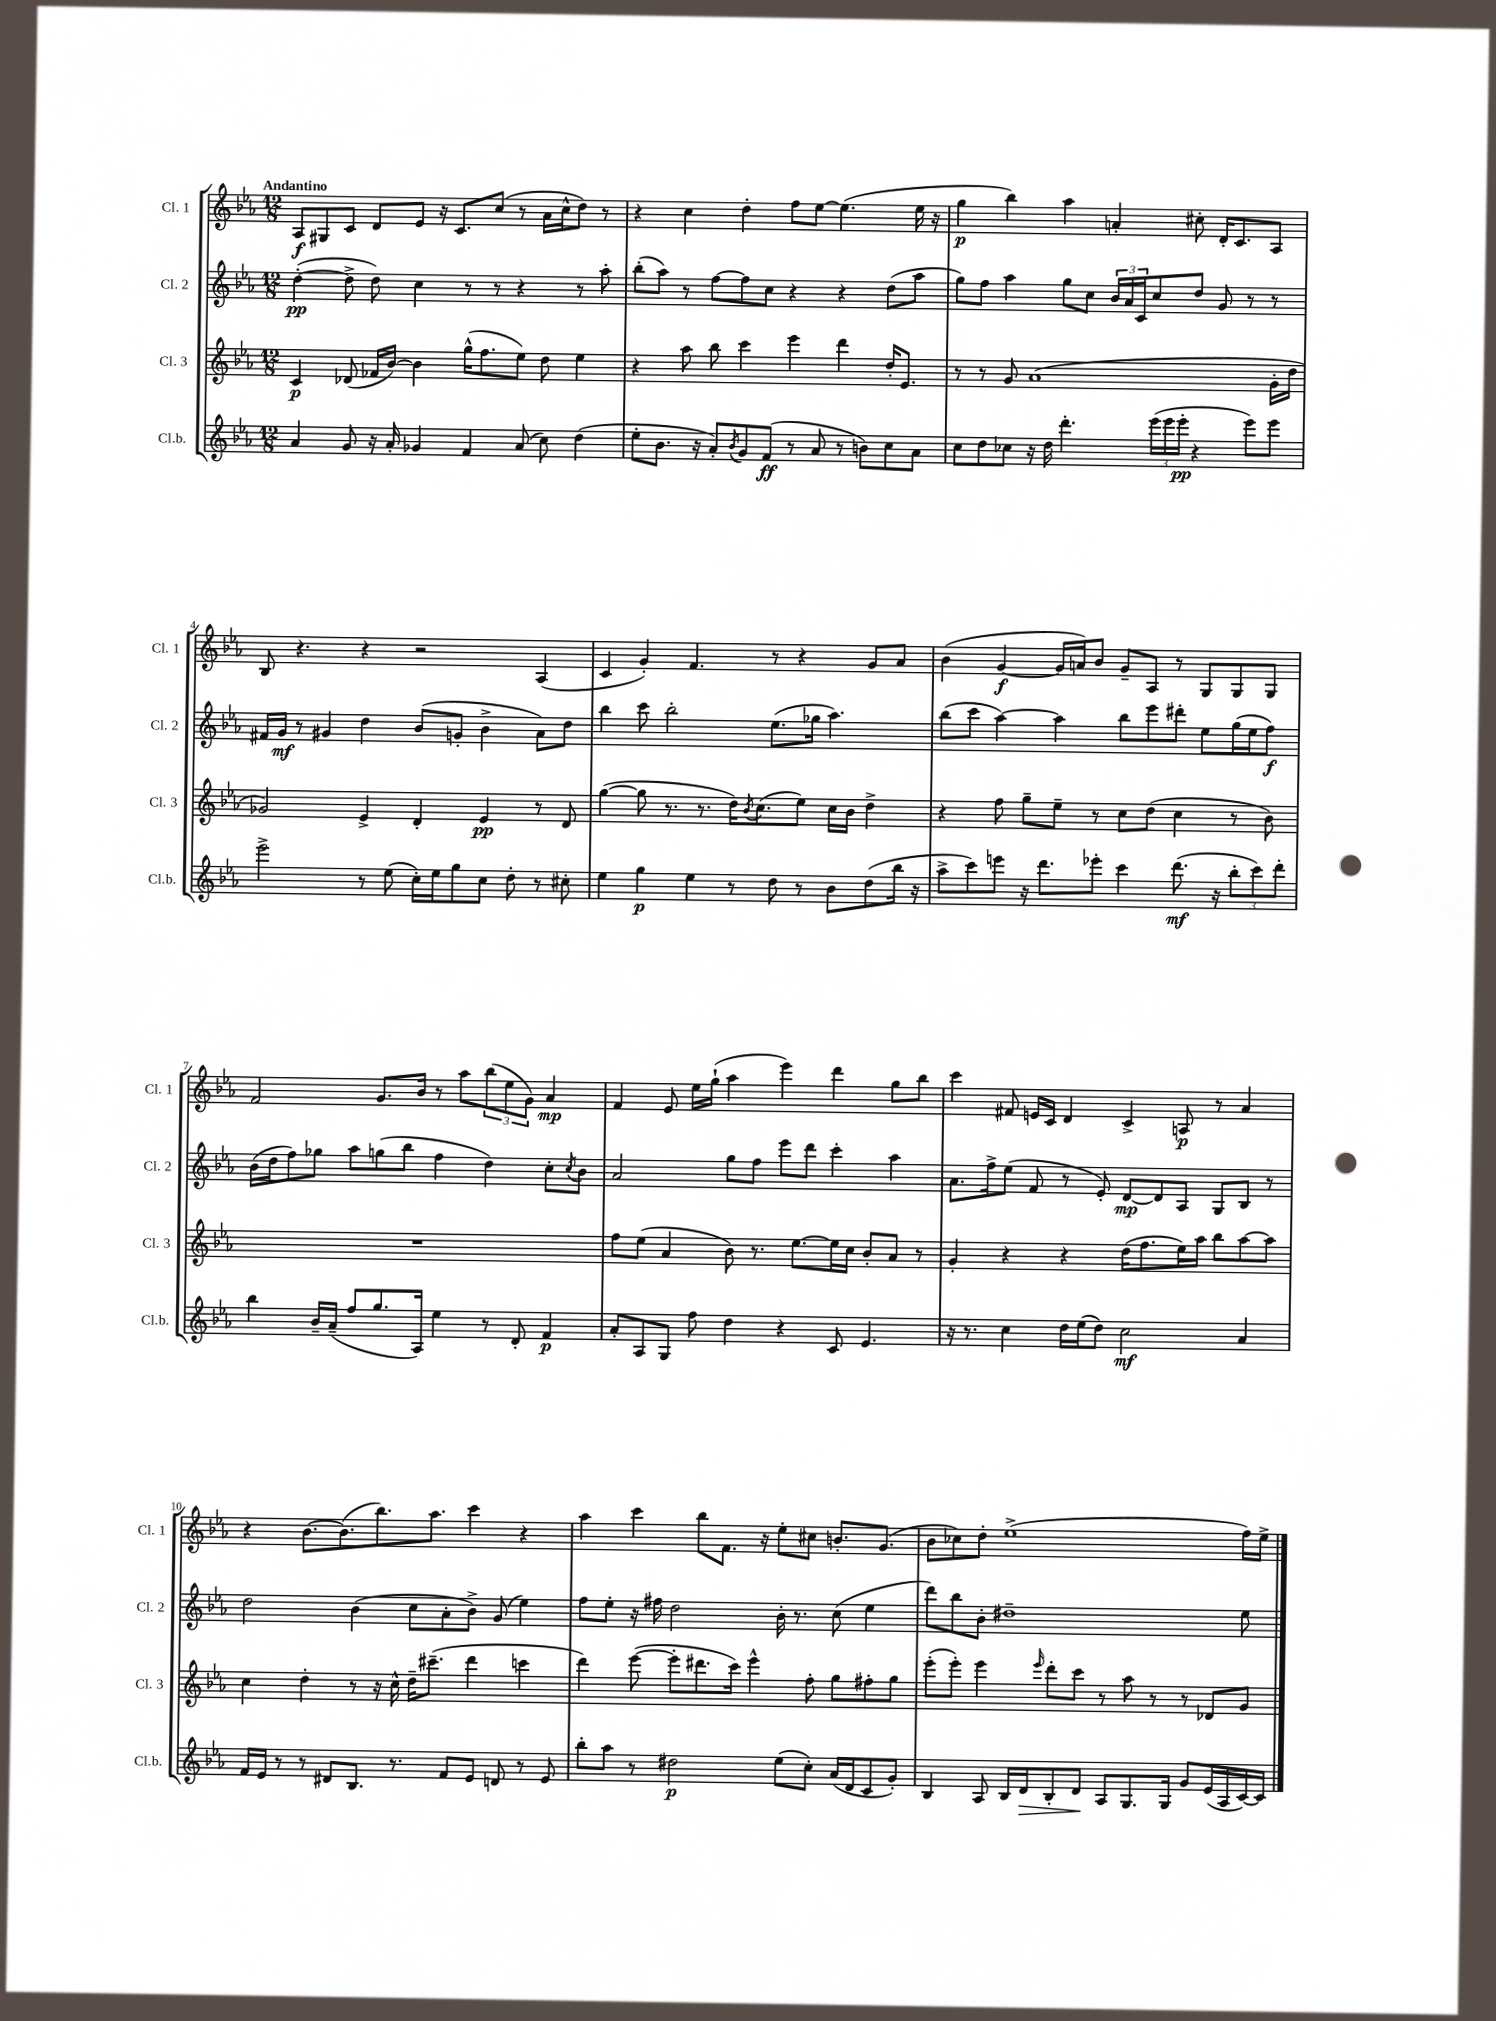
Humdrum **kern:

**kern	**dynam	**kern	**dynam	**kern	**dynam	**kern	**dynam
*part4	*part4	*part3	*part3	*part2	*part2	*part1	*part1
*staff4	*staff4	*staff3	*staff3	*staff2	*staff2	*staff1	*staff1
*I"Cl.b.	*	*I"Cl. 3	*	*I"Cl. 2	*	*I"Cl. 1	*
*I'Cl.b.	*	*I'Cl. 3	*	*I'Cl. 2	*	*I'Cl. 1	*
*clefG2	*	*clefG2	*	*clefG2	*	*clefG2	*
*k[b-e-a-]	*	*k[b-e-a-]	*	*k[b-e-a-]	*	*k[b-e-a-]	*
*M12/8	*	*M12/8	*	*M12/8	*	*M12/8	*
=1	=1	=1	=1	=1	=1	=1	=1
!	!	!	!	!	!	!LO:TX:a:B:t=Andantino	!
4a-/	.	4c/	p	([4dd'\	pp	8A-/L	f
.	.	.	.	.	.	8G#X/	.
8g/	.	(8d-X/	.	8dd^\]	.	8c/J	.
16r	.	16f-X/LL	.	8dd\)	.	8d/L	.
16a-'/	.	[16b-/JJ)	.	.	.	.	.
4g-X/	.	4b-\]	.	4cc\	.	8e-/J	.
.	.	.	.	.	.	16r	.
.	.	.	.	.	.	8.c/L	.
4f/	.	(16gg^^\KL	.	8r	.	.	.
.	.	8.ff\	.	.	.	.	.
.	.	.	.	8r	.	(8cc/J	.
(8a-/	.	8ee-\J)	.	4r	.	8r	.
8cc\)	.	8dd\	.	.	.	16a-\LL	.
.	.	.	.	.	.	16cc^^\J	.
(4dd\	.	4ee-\	.	8r	.	8dd\J)	.
.	.	.	.	8aa-'\	.	8r	.
=2	=2	=2	=2	=2	=2	=2	=2
8ee-'\L	.	4r	.	(8bb-'\L	.	4r	.
8.b-\J	.	.	.	8aa-\J)	.	.	.
.	.	8aa-\	.	8r	.	4cc\	.
16r	.	.	.	.	.	.	.
8a-'/L)	.	8bb-\	.	[8ff\L	.	.	.
8qb-/	.	.	.	.	.	.	.
8g/	.	4ccc\	.	8ff\]	.	4dd'\	.
(8f/J	ff	.	.	8cc\J	.	.	.
8r	.	4eee-\	.	4r	.	8ff\L	.
8a-/	.	.	.	.	.	[8ee-\J	.
8r	.	4ddd\	.	4r	.	(4.ee-\]	.
8bn\L)	.	.	.	.	.	.	.
8cc\	.	16dd'/KL	.	(8dd\L	.	.	.
.	.	8.e-/J	.	.	.	.	.
8a-\J	.	.	.	8aa-\J	.	16ee-\	.
.	.	.	.	.	.	16r	.
=3	=3	=3	=3	=3	=3	=3	=3
8cc\L	.	8r	.	8gg\L)	.	4gg\	p
8dd\	.	8r	.	8ff\J	.	.	.
8cc-X\J	.	8g/	.	4aa-\	.	4bb-\)	.
16r	.	(1a-	.	.	.	.	.
16dd\	.	.	.	.	.	.	.
4.ddd'\	.	.	.	8gg\L	.	4aa-\	.
.	.	.	.	8cc\J	.	.	.
.	.	.	.	24b-/LL	.	4an'/	.
.	.	.	.	24a-/	.	.	.
.	.	.	.	24c/J	.	.	.
(24eee-\LL	.	.	.	8cc/	.	.	.
24eee-\	.	.	.	.	.	.	.
24eee-'\JJ	pp	.	.	.	.	.	.
4r	.	.	.	8dd/J	.	8cc#X'\	.
.	.	.	.	8g/	.	16d'/KL	.
.	.	.	.	.	.	8.c/	.
8eee-\L)	.	.	.	8r	.	.	.
8eee-\J	.	16g'\LL	.	8r	.	8A-/J	.
.	.	16dd\JJ	.	.	.	.	.
!!LO:LB:g=z
=4	=4	=4	=4	=4	=4	=4	=4
2eee-^\	.	2g-X/)	.	16f#X/LL	.	8B-/	.
.	.	.	.	16g/JJ	mf	.	.
.	.	.	.	8r	.	4.r	.
.	.	.	.	4g#X/	.	.	.
8r	.	4e-^/	.	4dd\	.	4r	.
(8ee-\	.	.	.	.	.	.	.
16cc'\LL)	.	4d'/	.	(8b-/L	.	2r	.
16ee-\J	.	.	.	.	.	.	.
8gg\	.	.	.	8gn'/J	.	.	.
8cc\J	.	4e-/	pp	4b-^\	.	.	.
8dd'\	.	.	.	.	.	.	.
8r	.	8r	.	8a-\L)	.	(4A-/	.
8cc#X'\	.	8d/	.	8dd\J	.	.	.
=5	=5	=5	=5	=5	=5	=5	=5
4ee-\	.	([4gg\	.	4bb-\	.	4c/	.
4gg\	p	8gg\]	.	8ccc\	.	4g'/)	.
.	.	8.r	.	2bb-'\	.	.	.
4ee-\	.	.	.	.	.	4.f/	.
.	.	8.r	.	.	.	.	.
8r	.	16dd\KL)	.	.	.	.	.
.	.	8qb-/	.	.	.	.	.
.	.	(8.cc\	.	.	.	.	.
8dd\	.	.	.	(8.ee-\L	.	8r	.
8r	.	8ee-\J)	.	.	.	4r	.
.	.	.	.	16gg-X\Jk	.	.	.
8b-\L	.	16cc\LL	.	4.aa-\)	.	.	.
.	.	16b-\JJ	.	.	.	.	.
(8dd\	.	4dd^\	.	.	.	8g/L	.
16bb-\Jk	.	.	.	.	.	8a-/J	.
16r	.	.	.	.	.	.	.
=6	=6	=6	=6	=6	=6	=6	=6
8aa-^\L	.	4r	.	(8bb-\L	.	(4b-\	.
8ccc\)	.	.	.	8ccc\J	.	.	.
8eeen\J	.	8ff\	.	[4aa-\)	.	[4g/	f
16r	.	8gg~\L	.	.	.	.	.
8.ddd\L	.	.	.	.	.	.	.
.	.	8ee-~\J	.	4aa-\]	.	16g/LL]	.
.	.	.	.	.	.	16an/J)	.
8eee-X'\J	.	8r	.	.	.	8b-/J	.
4ccc\	.	8cc\L	.	8bb-\L	.	8g~/L	.
.	.	(8dd\J	.	8eee-\	.	8A-/J	.
(8.ddd\	mf	4cc\	.	8ddd#X'\J	.	8r	.
.	.	.	.	8ee-\L	.	8G/L	.
16r	.	.	.	.	.	.	.
12bb-'\L	.	8r	.	(16gg\L	.	8G/	.
.	.	.	.	16ee-\J	.	.	.
12ccc\)	.	.	.	.	.	.	.
.	.	8b-\)	.	8ff\J)	f	8G/J	.
12ddd'\J	.	.	.	.	.	.	.
!!LO:LB:g=z
=7	=7	=7	=7	=7	=7	=7	=7
4bb-\	.	1.r	.	(16b-\LL	.	2f/	.
.	.	.	.	16dd\J	.	.	.
.	.	.	.	8ff\)	.	.	.
16b-~/LL	.	.	.	8gg-X\J	.	.	.
(16a-~/JJ	.	.	.	.	.	.	.
8ff/L	.	.	.	8aa-\L	.	.	.
8.gg/	.	.	.	(8ggn\	.	8.g/L	.
.	.	.	.	8bb-\J	.	.	.
16A-/Jk)	.	.	.	.	.	16b-/Jk	.
4ee-\	.	.	.	4ff\	.	8r	.
.	.	.	.	.	.	8aa-\L	.
8r	.	.	.	4dd\)	.	(12bb-\	.
.	.	.	.	.	.	12ee-\	.
8d'/	.	.	.	.	.	.	.
.	.	.	.	.	.	12g\J)	.
4f/	p	.	.	8cc'\L	.	4a-/	mp
.	.	.	.	8qcc/	.	.	.
.	.	.	.	8b-\J	.	.	.
=8	=8	=8	=8	=8	=8	=8	=8
8a-'/L	.	8ff\L	.	2a-/	.	4f/	.
8A-/	.	(8ee-\J	.	.	.	.	.
8G/J	.	4a-/	.	.	.	8e-/	.
8ff\	.	.	.	.	.	16ee-\LL	.
.	.	.	.	.	.	(16gg`\JJ	.
4dd\	.	8b-\)	.	8gg\L	.	4aa-\	.
.	.	8.r	.	8ff\J	.	.	.
4r	.	.	.	8eee-\L	.	4eee-\)	.
.	.	[8.ee-\L	.	.	.	.	.
.	.	.	.	8ddd\J	.	.	.
8c/	.	16ee-\L]	.	4ccc'\	.	4ddd\	.
.	.	16cc\JJ	.	.	.	.	.
4.e-/	.	8b-'/L	.	.	.	.	.
.	.	8a-/J	.	4aa-\	.	8gg\L	.
.	.	8r	.	.	.	8bb-\J	.
=9	=9	=9	=9	=9	=9	=9	=9
16r	.	4g'/	.	8.a-\L	.	4ccc\	.
8.r	.	.	.	.	.	.	.
.	.	.	.	16ff^\k	.	.	.
4cc\	.	4r	.	(8ee-\J	.	8f#X/	.
.	.	.	.	8f/	.	16en/LL	.
.	.	.	.	.	.	16c/JJ	.
16dd\LL	.	4r	.	8r	.	4d/	.
(16ee-\J	.	.	.	.	.	.	.
8dd\J)	.	.	.	8e-'/)	.	.	.
2cc\	mf	(16dd\KL	.	[8d/L	mp	4c^/	.
.	.	8.ff\	.	.	.	.	.
.	.	.	.	8d/]	.	.	.
.	.	16ee-\L)	.	8A-/J	.	8An/	p
.	.	16aa-\JJ	.	.	.	.	.
.	.	8bb-\L	.	8G/L	.	8r	.
4a-/	.	[8aa-\	.	8B-/J	.	4a-/	.
.	.	8aa-\J]	.	8r	.	.	.
!!LO:LB:g=z
=10	=10	=10	=10	=10	=10	=10	=10
16f/LL	.	4cc\	.	2dd\	.	4r	.
16e-/JJ	.	.	.	.	.	.	.
8r	.	.	.	.	.	.	.
8r	.	4dd'\	.	.	.	[8.b-\L	.
8d#X/L	.	.	.	.	.	.	.
.	.	.	.	.	.	(8.b-\]	.
8.B-/J	.	8r	.	(4b-\	.	.	.
.	.	16r	.	.	.	8.bb-\)	.
8.r	.	16cc^^\	.	.	.	.	.
.	.	16dd~\KL	.	8cc\L	.	.	.
.	.	(8.ccc#X~\J	.	.	.	8.aa-\J	.
8f/L	.	.	.	8a-'\	.	.	.
8e-/J	.	4ddd\	.	8b-^\J)	.	4ccc\	.
8dn/	.	.	.	(8g/	.	.	.
8r	.	4cccn\	.	4ee-\)	.	4r	.
8e-/	.	.	.	.	.	.	.
=11	=11	=11	=11	=11	=11	=11	=11
8bb-'\L	.	4ddd\)	.	8ff\L	.	4aa-\	.
8aa-\J	.	.	.	8ee-'\J	.	.	.
8r	.	([8eee-\	.	16r	.	4ccc\	.
.	.	.	.	16ff#X\	.	.	.
2dd#X\	p	8eee-'\L]	.	2dd\	.	.	.
.	.	8.ddd#X\	.	.	.	8bb-\L	.
.	.	.	.	.	.	8.f\J	.
.	.	16ccc\Jk)	.	.	.	.	.
.	.	4eee-^^\	.	.	.	.	.
.	.	.	.	.	.	16r	.
(8ee-\L	.	.	.	16b-'\	.	8ee-'\L	.
.	.	.	.	8.r	.	.	.
8cc'\J)	.	8ff'\	.	.	.	8cc#X\J	.
(16a-/LL	.	8gg\L	.	(8cc\	.	8.bn'/L	.
16d/J	.	.	.	.	.	.	.
8c/	.	8ff#X'\	.	4ee-\	.	.	.
.	.	.	.	.	.	(8.g/J	.
8g'/J)	.	8gg\J	.	.	.	.	.
=12	=12	=12	=12	=12	=12	=12	=12
4B-/	.	(8eee-'\L	.	8ddd\L)	.	8b-\L	.
.	.	8eee-'\J)	.	8bb-\	.	8cc-X\)	.
8A-/	.	4eee-\	.	8b-'\J	.	8dd'\J	.
16B-/LL	.	.	.	1dd#X~	.	(1ee-^	.
!	!LO:HP:b	!	!	!	!	!	!
16d/J	>	.	.	.	.	.	.
.	.	16qqeee-/	.	.	.	.	.
8B-'/	.	8ddd'\L	.	.	.	.	.
8d/J	.	8ccc\J	.	.	.	.	.
8A-/L	]	8r	.	.	.	.	.
8.G/	.	8aa-\	.	.	.	.	.
.	.	8r	.	.	.	.	.
16G/Jk	.	.	.	.	.	.	.
8g/L	.	8r	.	.	.	.	.
(16e-/L	.	8d-X/L	.	.	.	.	.
16A-/	.	.	.	.	.	.	.
[16c/)	.	8g/J	.	8ee-\	.	16ff\LL)	.
16c/JJ]	.	.	.	.	.	16ee-^\JJ	.
==	==	==	==	==	==	==	==
*-	*-	*-	*-	*-	*-	*-	*-
